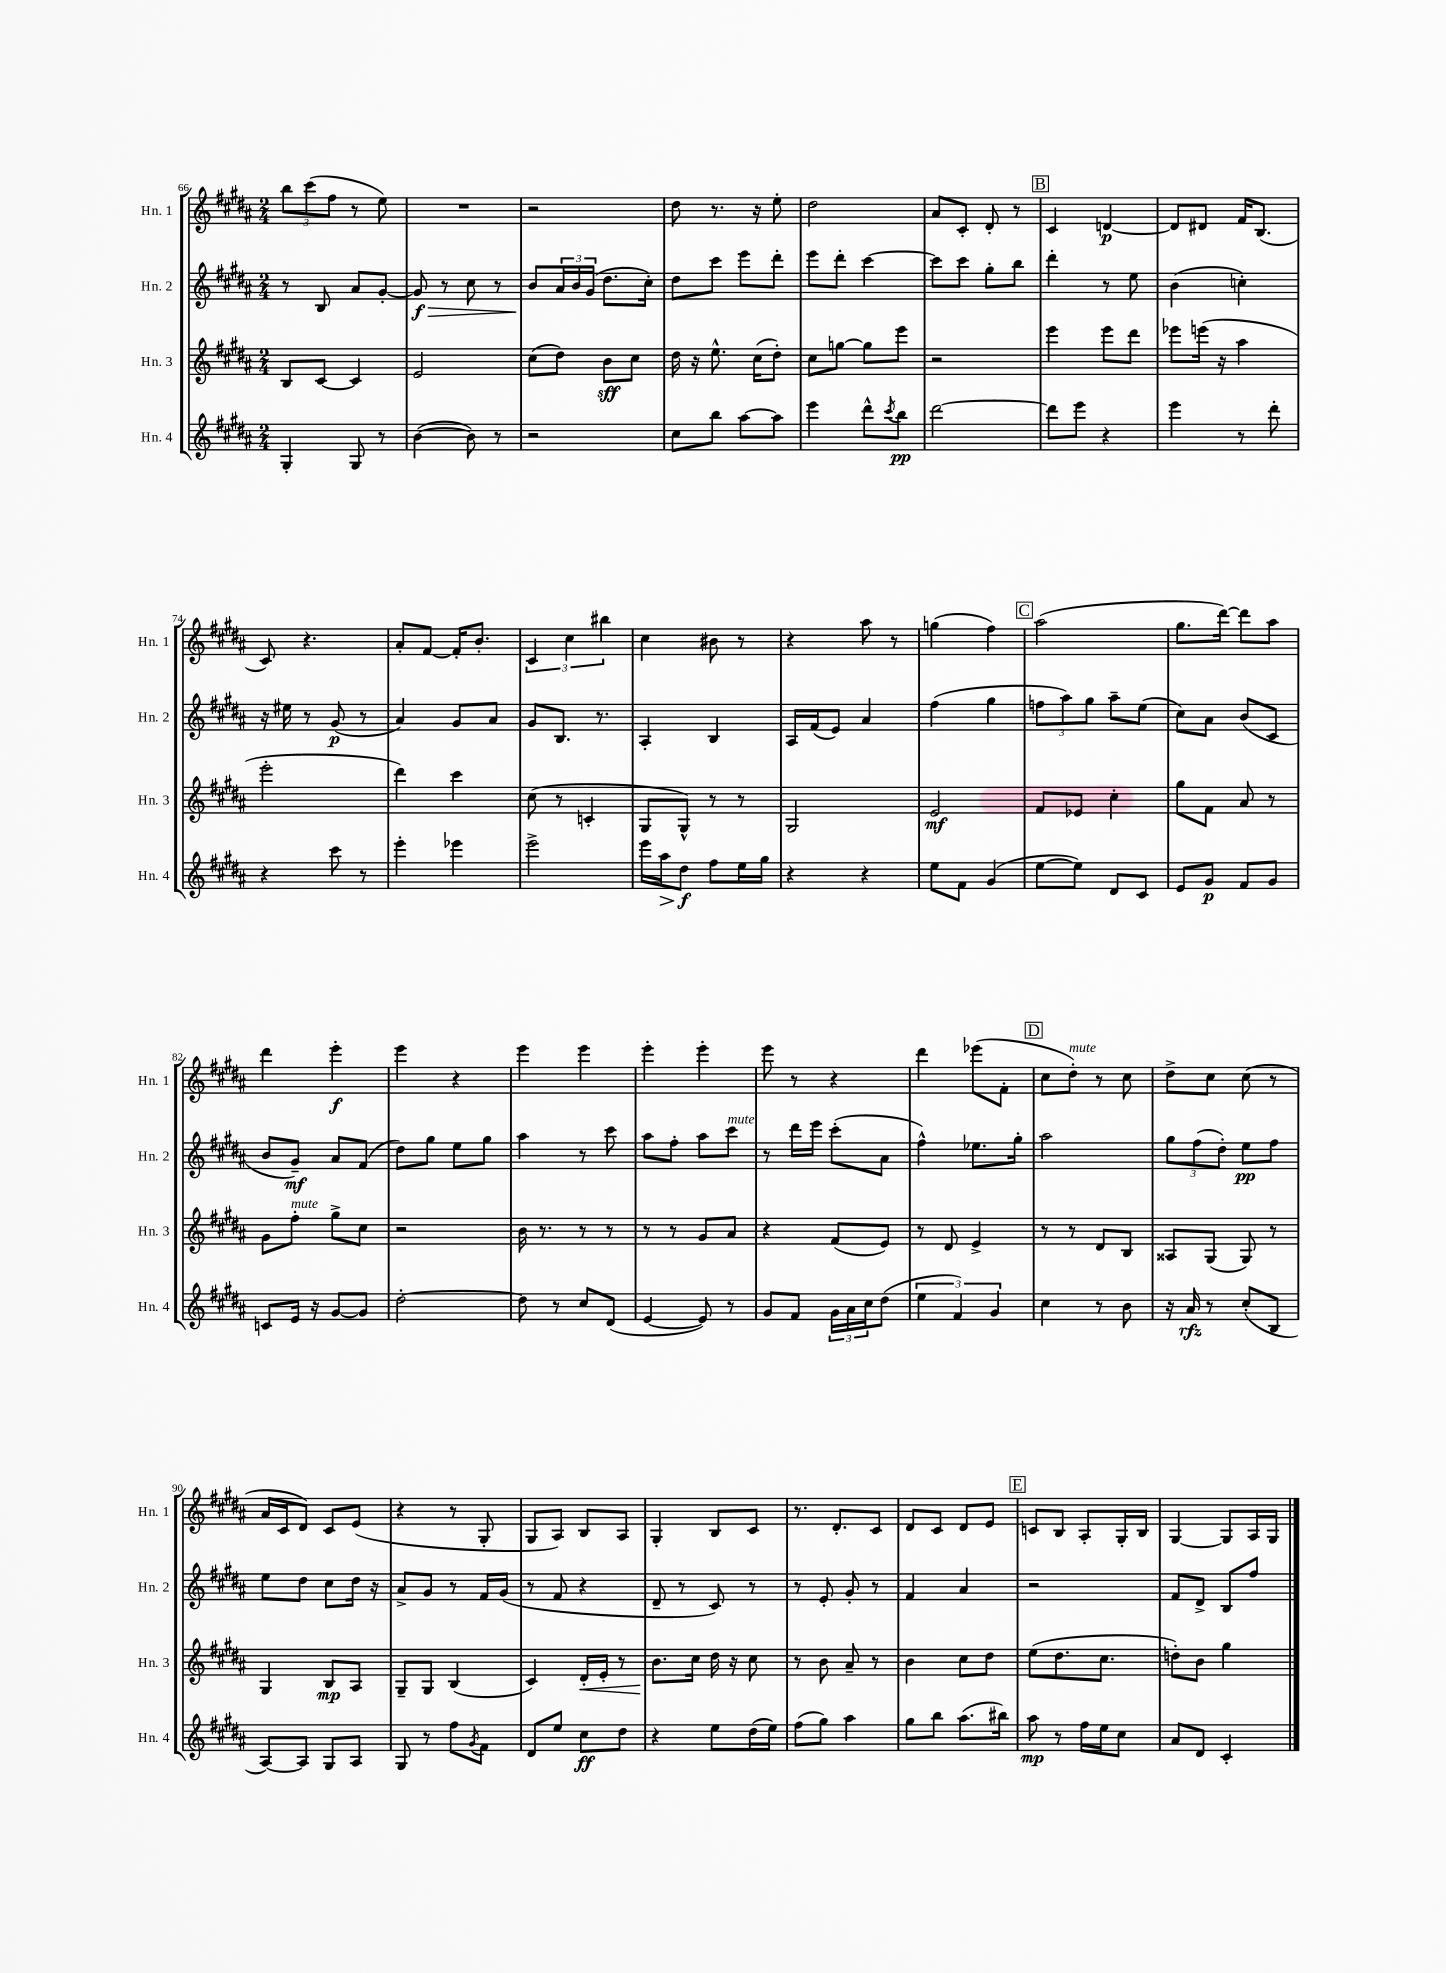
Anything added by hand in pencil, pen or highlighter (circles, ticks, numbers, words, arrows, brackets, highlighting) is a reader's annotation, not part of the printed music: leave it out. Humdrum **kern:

**kern	**kern	**kern	**kern
*staff4	*staff3	*staff2	*staff1
*clefG2	*clefG2	*clefG2	*clefG2
*k[f#c#g#d#a#]	*k[f#c#g#d#a#]	*k[f#c#g#d#a#]	*k[f#c#g#d#a#]
*M2/4	*M2/4	*M2/4	*M2/4
4G#'/	8B/L	8r	12bb\L
.	.	.	(12ccc#\
.	[8c#/J	8B/	.
.	.	.	12ff#\J
8G#/	4c#/]	8a#/L	8r
8r	.	[8g#'/J	8ee\)
=	=	=	=
([4b\	2e/	8g#/]	2r
.	.	8r	.
8b\])	.	8cc#\	.
8r	.	8r	.
=	=	=	=
2r	(8cc#\L	8b/L	2r
.	8dd#\J)	24a#/L	.
.	.	24b/	.
.	.	(24g#/JJ	.
.	8b\L	8.dd#\L	.
.	8cc#\J	.	.
.	.	16cc#'\Jk)	.
=	=	=	=
8cc#\L	16dd#\	8dd#\L	8dd#\
.	16r	.	.
8bb\J	8.ee^^\	8ccc#\J	8.r
[8aa#\L	.	8eee\L	.
.	(16cc#\LK	.	16r
8aa#\]J	8dd#'\J)	8ddd#'\J	8ee'\
=	=	=	=
4eee\	8cc#\L	8eee\L	2dd#\
.	[8gg\J	8ddd#'\J	.
8ddd#^^\L	8gg\]L	[4ccc#\	.
8qccc#/	.	.	.
8bb\J	8eee\J	.	.
=	=	=	=
[2ddd#\	2r	8ccc#\]L	8a#/L
.	.	8ccc#\J	8c#'/J
.	.	8gg#'\L	8d#'/
.	.	8bb\J	8r
=	=	=	=
8ddd#\]L	4eee\	4ddd#'\	4c#/
8eee\J	.	.	.
4r	8eee\L	8r	[4d/
.	8ddd#\J	8ee\	.
=	=	=	=
4eee\	8eee-\L	(4b\	8d/]L
.	(16eee\Jk	.	8d#/J
.	16r	.	.
8r	4aa#\	4cc'\)	16f#/LK
.	.	.	(8.B/J
8ddd#'\	.	.	.
=	=	=	=
4r	2eee'\	16r	8c#/)
.	.	16ee#\	.
.	.	8r	4.r
8ccc#\	.	(8g#/	.
8r	.	8r	.
=	=	=	=
4eee'\	4ddd#\)	4a#/)	8a#'/L
.	.	.	[8f#/J
4eee-\	4ccc#\	8g#/L	16f#'/]LK
.	.	.	8.b'/J
.	.	8a#/J	.
=	=	=	=
2eee^\	(8cc#\	8g#/L	6c#/
.	8r	8.B/J	.
.	.	.	6cc#\
.	4c'/	.	.
.	.	8.r	.
.	.	.	6bb#\
=	=	=	=
16eee\LL	8G#/L	4A#'/	4cc#\
16aa#\J	.	.	.
8dd#\J	8G#^^/J)	.	.
8ff#\L	8r	4B/	8b#\
16ee\L	8r	.	8r
16gg#\JJ	.	.	.
=	=	=	=
4r	2G#/	16A#/LL	4r
.	.	(16f#/J	.
.	.	8e/J)	.
4r	.	4a#/	8aa#\
.	.	.	8r
=	=	=	=
8ee\L	2e/	(4ff#\	(4gg\
8f#\J	.	.	.
(4g#/	.	4gg#\	4ff#\)
=	=	=	=
[8ee\L	8f#/L	12ff\L	(2aa#\
.	.	12aa#\)	.
8ee\]J)	8e-/J	.	.
.	.	12gg#\J	.
8d#/L	4cc#'\	8aa#~\L	.
8c#/J	.	(8ee\J	.
=	=	=	=
8e/L	8gg#\L	8cc#\L)	8.gg#\L
8g#/J	8f#\J	8a#\J	.
.	.	.	[16ddd#\Jk)
8f#/L	8a#/	(8b/L	8ddd#\]L
8g#/J	8r	8c#/J	8aa#\J
=	=	=	=
8c/L	8g#\L	8b/L	4ddd#\
16e/Jk	8ff#'\J	8g#~/J)	.
16r	.	.	.
[8g#/L	8gg#^\L	8a#/L	4eee'\
8g#/]J	8cc#\J	(8f#/J	.
=	=	=	=
[2dd#'\	2r	8dd#\L)	4eee\
.	.	8gg#\J	.
.	.	8ee\L	4r
.	.	8gg#\J	.
=	=	=	=
8dd#\]	16b\	4aa#\	4eee\
.	8.r	.	.
8r	.	.	.
8cc#/L	8r	8r	4eee\
(8d#/J	8r	8ccc#\	.
=	=	=	=
[4e/	8r	8aa#\L	4eee'\
.	8r	8ff#'\J	.
8e/])	8g#/L	8aa#\L	4eee'\
8r	8a#/J	8ccc#\J	.
=	=	=	=
8g#/L	4r	8r	8eee\
8f#/J	.	16ddd#\LL	8r
.	.	16eee\JJ	.
24g#\LL	(8f#/L	(8ccc#'\L	4r
24a#\	.	.	.
24cc#\J	.	.	.
(8dd#\J	8e/J)	8a#\J	.
=	=	=	=
6ee\	8r	4ff#^^\)	4ddd#\
.	8d#/	.	.
6f#/)	.	.	.
.	4e^/	8.ee-\L	(8eee-\L
6g#/	.	.	.
.	.	.	8f#'\J
.	.	16gg#'\Jk	.
=	=	=	=
4cc#\	8r	2aa#\	8cc#\L
.	8r	.	8dd#'\J)
8r	8d#/L	.	8r
8b\	8B/J	.	8cc#\
=	=	=	=
16r	8A##/L	12gg#\L	8dd#^\L
16a#/	.	.	.
.	.	(12ff#\	.
8r	(8G#/J	.	8cc#\J
.	.	12dd#'\J)	.
(8cc#'/L	8G#/)	8ee\L	(8cc#\
8B/J	8r	8ff#\J	8r
=	=	=	=
[8A#/L)	4G#/	8ee\L	16a#/LL
.	.	.	16c#/J
8A#/]J	.	8dd#\J	8d#/J)
8G#/L	8B/L	8cc#\L	8c#/L
8A#/J	8A#/J	16dd#\Jk	(8e/J
.	.	16r	.
=	=	=	=
8G#/	8G#~/L	8a#^/L	4r
8r	8G#/J	8g#/J	.
8ff#\L	(4B/	8r	8r
8qg#/	.	.	.
8f#\J	.	16f#/LL	8G#'/
.	.	(16g#/JJ	.
=	=	=	=
8d#/L	4c#/)	8r	8G#/L
8ee/J	.	8f#/	8A#/J)
8cc#\L	16d#'/LL	4r	8B/L
.	16e'/JJ	.	.
8dd#\J	8r	.	8A#/J
=	=	=	=
4r	8.b\L	8d#~/	4G#'/
.	.	8r	.
.	16cc#\Jk	.	.
8ee\L	16dd#\	8c#/)	8B/L
.	16r	.	.
(16dd#\L	8cc#\	8r	8c#/J
16ee\JJ)	.	.	.
=	=	=	=
(8ff#\L	8r	8r	8.r
8gg#\J)	8b\	8e'/	.
.	.	.	8.d#'/L
4aa#\	8a#~/	8g#'/	.
.	8r	8r	8c#/J
=	=	=	=
8gg#\L	4b\	4f#/	8d#/L
8bb\J	.	.	8c#/J
(8.aa#\L	8cc#\L	4a#/	8d#/L
.	8dd#\J	.	8e/J
16bb#\Jk)	.	.	.
=	=	=	=
8aa#\	(8ee\L	2r	8c/L
8r	8.dd#\	.	8B/J
16ff#\LL	.	.	8A#'/L
16ee\J	8.cc#\J	.	.
8cc#\J	.	.	16G#'/L
.	.	.	16B/JJ
=	=	=	=
8a#/L	8dd'\L)	8f#/L	[4G#/
8d#/J	8b\J	8d#^/J	.
4c#'/	4gg#\	8B/L	8G#/]L
.	.	8ff#/J	16A#/L
.	.	.	16G#/JJ
==	==	==	==
*-	*-	*-	*-
